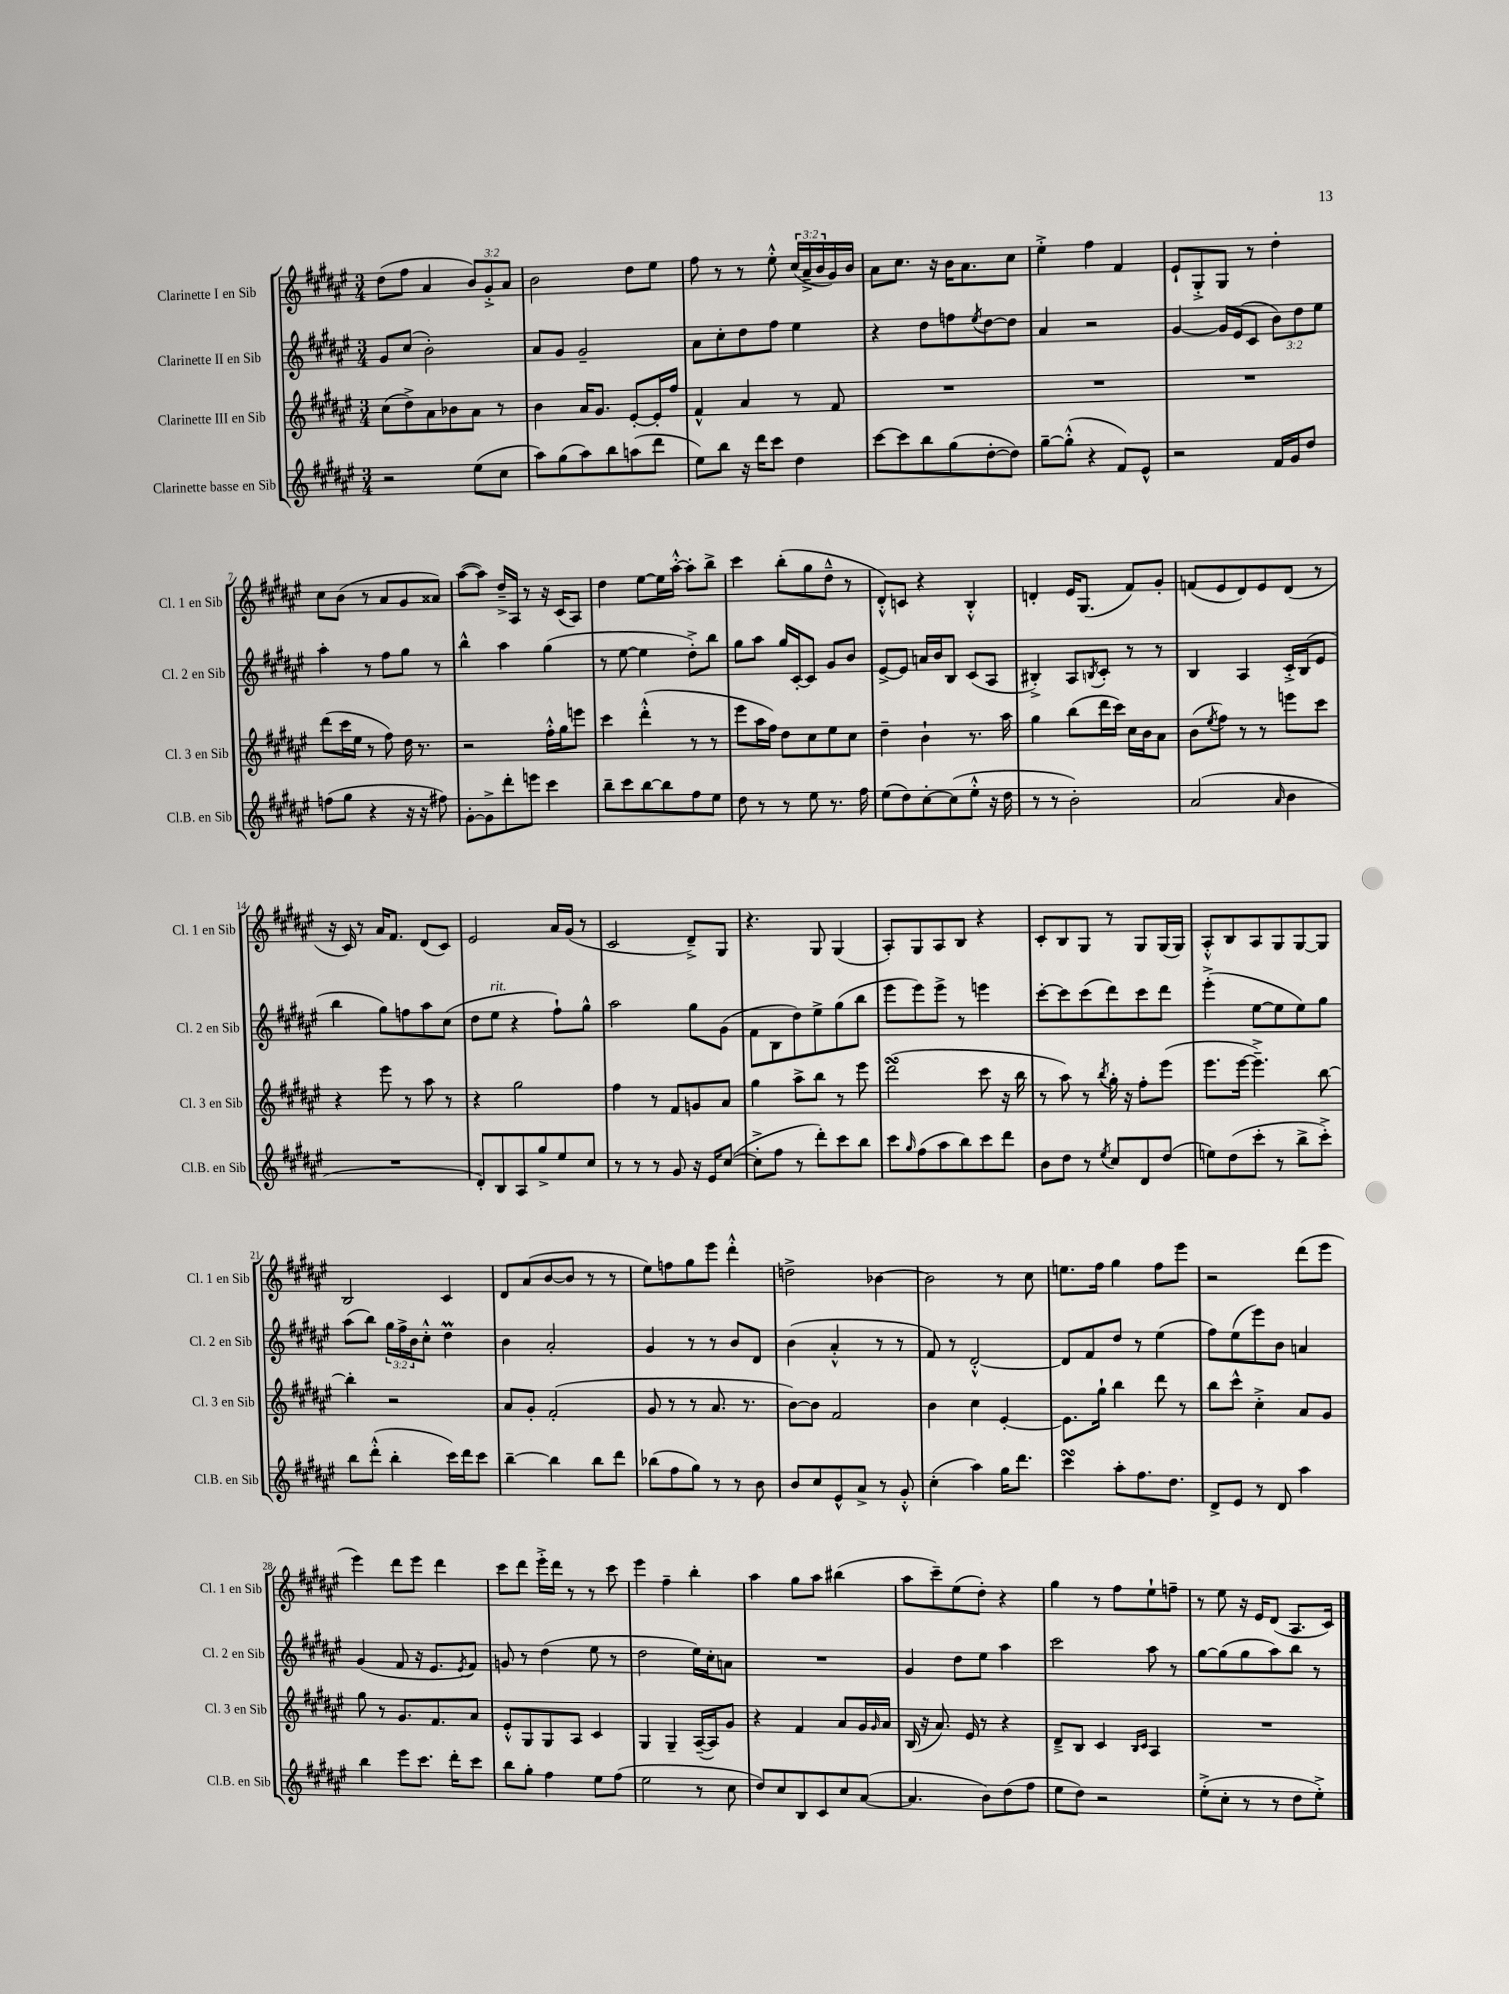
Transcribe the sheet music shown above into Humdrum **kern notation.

**kern	**kern	**kern	**kern
*staff4	*staff3	*staff2	*staff1
*clefG2	*clefG2	*clefG2	*clefG2
*k[f#c#g#d#a#e#]	*k[f#c#g#d#a#e#]	*k[f#c#g#d#a#e#]	*k[f#c#g#d#a#e#]
*M3/4	*M3/4	*M3/4	*M3/4
2r	(8cc#	8g#	(8dd#
.	8dd#^)	(8cc#	8ff#
.	8a#	2b')	4a#
.	8b-	.	.
(8ee#	8a#	.	12b)
.	.	.	12g#'^
8cc#	8r	.	.
.	.	.	12a#
=	=	=	=
8aa#)	4b	8a#	2b
(8gg#	.	8g#	.
8aa#)	16a#	2g#~	.
.	8.g#	.	.
8bb	.	.	.
(8aa	[8e#'	.	8dd#
8ddd#	16e#']	.	8ee#
.	16ff#	.	.
=	=	=	=
8ee#)	4f#^^	8a#	8ff#
8bb	.	8cc#'	8r
16r	4a#	8dd#	8r
16ddd#	.	.	.
8ccc#	.	8ff#	8ee#'^^
4dd#	8r	4ee#	(24cc#
.	.	.	24a#~^
.	.	.	24b
.	8f#	.	16g#)
.	.	.	16b
=	=	=	=
[8ccc#	2.r	4r	8a#
8ccc#]	.	.	8.cc#
8bb	.	8dd#	.
.	.	.	16r
(8gg#	.	8ff	16b
.	.	.	8.a#
.	.	8qee#	.
[8dd#'	.	[8dd#	.
8dd#])	.	8dd#]	8cc#
=	=	=	=
[8gg#~	2.r	4a#	4ee#'^
(8gg#'^^]	.	.	.
4r	.	2r	4ff#
8f#)	.	.	4f#
8e#^^	.	.	.
=	=	=	=
2r	2.r	[4g#	8e#`
.	.	.	8G#'^
.	.	16g#]	8G#
.	.	(16e#	.
.	.	8c#	8r
16f#	.	12b)	4dd#'
16g#	.	.	.
.	.	12dd#	.
8dd#	.	.	.
.	.	12ee#	.
=	=	=	=
(8ff	(8ddd#	4aa#'	8cc#
8gg#	16ccc#	.	(8b
.	16ee#	.	.
4r	8r	8r	8r
.	8ff#)	8ff#	8a#
16r	16dd#	8gg#	8g#
16r	8.r	.	.
8ff#)	.	8r	8a##)
=	=	=	=
[8g#'	2r	4bb^^	([8aa#
8g#^]	.	.	8aa#])
8ddd#'	.	4aa#	16dd#~^
.	.	.	16A#
8eee	.	.	8r
4ccc#	16ff#'^^	(4gg#	16r
.	16gg#	.	(16c#
.	8eee	.	8A#)
=	=	=	=
8bb~	4ccc#	8r	4dd#
8ccc#	.	[8ee#	.
[8bb	(4ddd#'^^	4ee#]	[8ee#
8bb]	.	.	16ee#]
.	.	.	[16aa#'^^
8ff#	8r	8dd#'^)	8aa#']
8ee#	8r	8bb	8bb^
=	=	=	=
8dd#	8eee#	8gg#	4ccc#
8r	16aa#	8aa#	.
.	16ff#)	.	.
8r	8dd#	16gg#	(8bb'
.	.	[16c#'	.
8ee#	8cc#	8c#]	8gg#
8.r	8ee#	8g#	8dd#~^^
.	8cc#	8b	8r
16ff#	.	.	.
=	=	=	=
(8ee#	4dd#~	[8e#^	8d#'^^)
8dd#)	.	8e#]	8c
[8cc#'	4b`	16a	4r
.	.	16b	.
(8cc#]	.	8B	.
8ee#'^^	8.r	(8c#	4B'^^
16r	.	8A#	.
16dd#	16aa#	.	.
=	=	=	=
8r	4gg#	4B#'^)	4d'
8r	.	.	.
2b')	(8bb	8A#	16e#
.	.	.	(8.G#
.	.	8qB	.
.	16ddd#	8c#'	.
.	16ccc#)	.	.
.	16cc#	8r	8f#)
.	16b	.	.
.	8a#	8r	8g#'
=	=	=	=
(2a#	(8b	4B	(8f
.	8qee#	.	.
.	8ff#)	.	8e#
.	8r	4A#	8d#)
.	8r	.	8e#
16qqa#	.	.	.
4b	8eee	16c#'^	(8d#
.	.	(16B	.
.	8ccc#	8e#	8r
=	=	=	=
2.r	4r	4bb	16r
.	.	.	16c#)
.	.	.	8r
.	8eee#	8gg#)	16a#
.	.	.	8.f#
.	8r	8ff	.
.	8aa#	8aa#	(8d#
.	8r	(8cc#	8c#)
=	=	=	=
8d#')	4r	8dd#	2e#
8B	.	8ee#	.
8A#	2gg#	4r	.
8gg#^	.	.	.
8ee#	.	8ff#`)	16a#
.	.	.	(16g#
8cc#	.	8gg#^^	8r
=	=	=	=
8r	4ff#	2aa#	2c#
8r	.	.	.
8r	8r	.	.
8g#	8f#	.	.
16r	8g	8gg#	8d#~^)
16e#	.	.	.
([8cc#	8a#	(8g#	8G#
=	=	=	=
8cc#'^]	4gg#	8f#	4.r
8ff#	.	8B	.
8r	8aa#^	8dd#)	.
8ddd#')	8bb	8ee#^	8G#
8ccc#	8r	(8gg#	(4G#
8bb	8eee#	8bb	.
=	=	=	=
8ccc#	(2ddd#	8eee#	8A#')
16qqgg#	.	.	.
(8ff#	.	8eee#)	8G#
8aa#	.	8eee#^	8A#
8bb)	.	8r	8B
8ccc#	8ccc#	4eee	4r
8ddd#	16r	.	.
.	16bb	.	.
=	=	=	=
8b	8r	[8ccc#'	8c#'
8dd#	8aa#)	8ccc#]	8B
8r	8r	(8ccc#	8G#
8qee#	8qbb	.	.
8cc#	16gg#'	8ddd#)	8r
.	16r	.	.
8d#	8ff#'	8ccc#	8G#
(8dd#	(8eee#	8ddd#	(16G#
.	.	.	16G#)
=	=	=	=
8ee)	8.eee#	(4eee#'^	8A#'^^
(8dd#	.	.	8B
.	[16eee#	.	.
8ccc#'	4.eee#~^])	[8ee#	8A#
8r	.	8ee#]	8G#
8bb^	.	8ee#)	[8G#
8ccc#'^)	[8bb	8gg#	8G#]
=	=	=	=
8bb	4bb']	(8aa#	2B
(8ddd#'^^	.	8bb)	.
4bb'	2r	24gg#	.
.	.	24ff#^	.
.	.	24b	.
.	.	8cc#'^^	.
16ccc#)	.	4dd#	4c#
16ddd#	.	.	.
8ccc#	.	.	.
=	=	=	=
[4bb~	8a#	4b	8d#
.	8g#'	.	(8a#
4bb]	(2f#'	2a#'	[8b
.	.	.	8b]
8bb	.	.	8r
8ddd#	.	.	8r
=	=	=	=
(8bb-	8g#	4g#	8ee#)
8ff#	8r	.	8ff
8gg#)	8r	8r	8gg#
8r	8.a#	8r	8eee#
8r	.	8b	4ddd#'^^
.	8.r	.	.
8b	.	8d#	.
=	=	=	=
8b	[8b)	(4b	2dd^
8cc#	8b]	.	.
8e#^^	2f#	4a#'^^	.
8a#^	.	.	.
8r	.	8r	[4b-
8g#'^^	.	8r	.
=	=	=	=
(4cc#'	4b	8f#)	2b-]
.	.	8r	.
4aa#)	4cc#	[2d#'^^	.
16gg#	[4e#'	.	8r
8.ddd#	.	.	.
.	.	.	8cc#
=	=	=	=
4ccc#	8.e#]	8d#]	8.ee
.	.	8f#	.
.	16gg#`	.	16ff#
8aa#'	4bb	8dd#	4gg#
8.ff#	.	8r	.
.	8ddd#	(4ee#	8ff#
8.dd#	.	.	.
.	8r	.	8eee#
=	=	=	=
8d#^	8bb	8ff#)	2r
8e#	8ccc#^^	(8ee#	.
8r	4cc#'^	8eee#)	.
8d#	.	8b	.
4aa#	8a#	4a	(8ddd#
.	8g#	.	8eee#
=	=	=	=
4bb	8gg#	(4g#	4eee#)
.	8r	.	.
8eee#	8.g#	8f#	8ddd#
8.ccc#	.	16r	8eee#
.	8.f#	8.e#	.
.	.	.	4ddd#
16ddd#'	.	.	.
.	.	8qe#	.
8ccc#	8a#	8f#)	.
=	=	=	=
8bb	8e#'^^	8g	8ccc#
8gg#'	8G#	8r	8ddd#
4ff#	8G#	(4dd#	16eee#'^
.	.	.	16ddd#
.	8A#	.	8r
8ee#	4c#	8ee#	8r
(8ff#	.	8r	8ccc#
=	=	=	=
2ee#	4G#	2dd#	4eee#
.	4G#~	.	4ff#~
8r	([16A#~	16ee#)	4bb'
.	16A#])	16cc#'	.
8cc#	8g#	8a	.
=	=	=	=
8dd#)	4r	2.r	4aa#
8cc#	.	.	.
8B	4f#	.	8gg#
8c#	.	.	8aa#
8cc#	8a#	.	(4bb#
([8a#	16g#	.	.
.	16qqg#	.	.
.	16a#	.	.
=	=	=	=
4.a#]	(16B	4g#	8aa#
.	16r	.	.
.	8.a#)	.	8ccc#~)
.	.	8dd#	(8ee#
.	16e#	.	.
8b)	8r	8ee#	8dd#')
(8dd#	4r	4aa#	4r
8ff#	.	.	.
=	=	=	=
8ee#	8d#~^	2ccc#	4gg#
8dd#)	8B	.	.
2r	4c#	.	8r
.	.	.	8ff#
.	16qqB	.	.
.	16qqc#	.	.
.	4A#	8aa#	8ee#`
.	.	8r	8ff~
=	=	=	=
(8ee#'^	2.r	[8gg#	8r
8cc#'	.	(8gg#]	8ee#
8r	.	8gg#	16r
.	.	.	16e#
8r	.	8aa#)	(8d#
8dd#	.	8bb	8.A#
8ee#'^)	.	8r	.
.	.	.	16c#)
==	==	==	==
*-	*-	*-	*-
